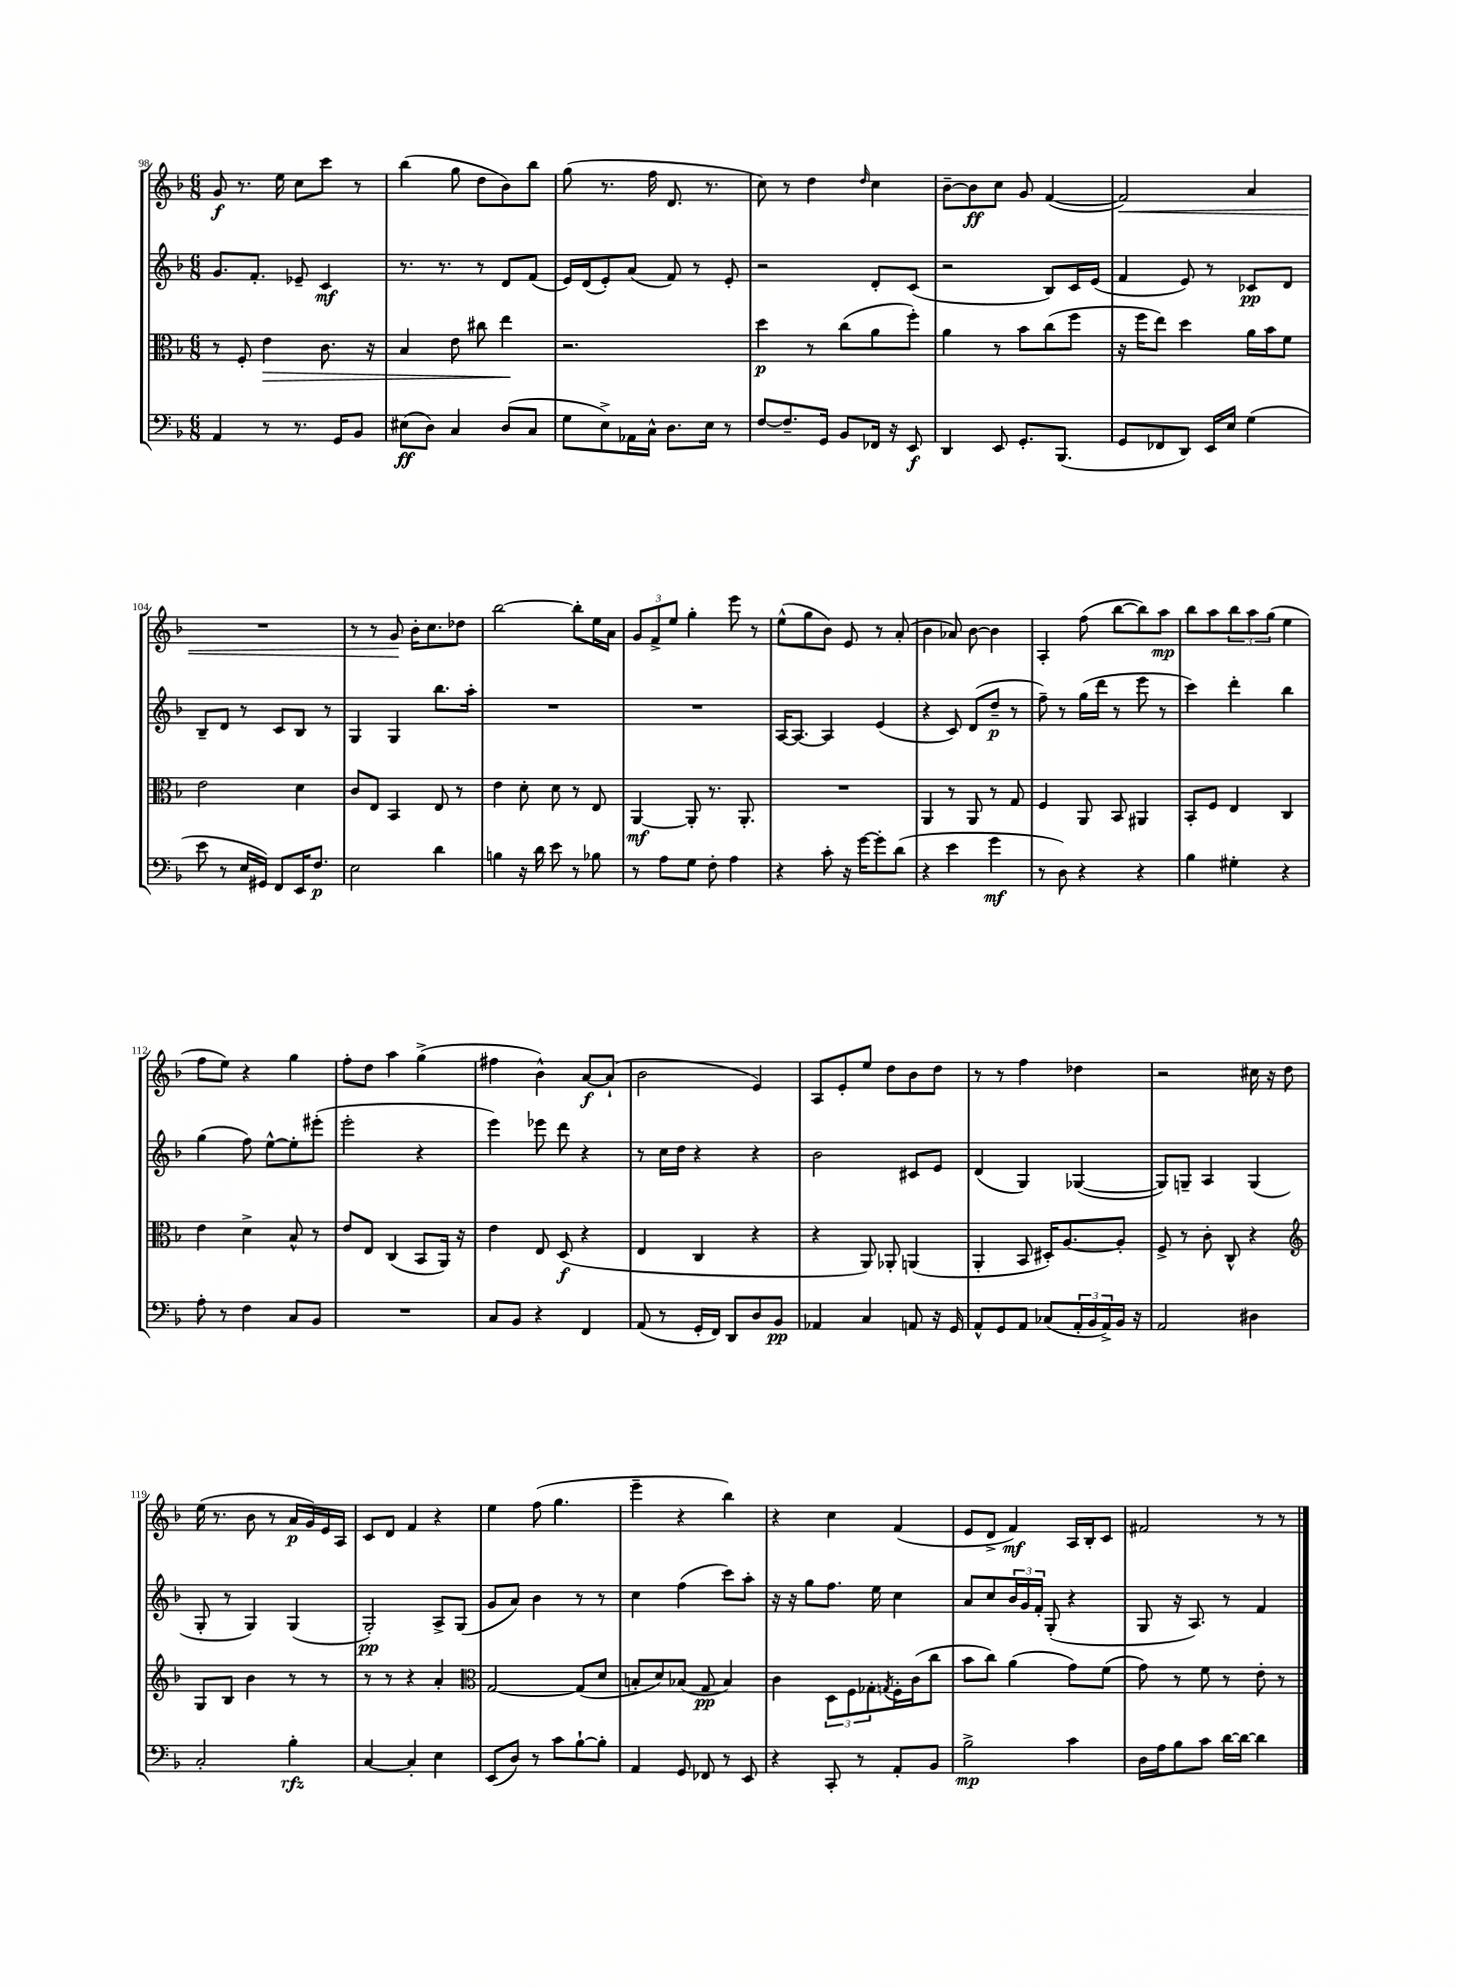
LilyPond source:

<<
\new StaffGroup <<
\new Staff = "s0" {
    \clef treble \key f \major \numericTimeSignature \time 6/8
    g'8\f r8. e''16 c''8 c'''8 r8 |
    bes''4( g''8 d''8 bes'8) bes''8 |
    g''8( r8. f''16 d'8. r8. |
    c''8) r8 d''4 \grace { d''16 } c''4 |
    bes'8~-- bes'8\ff c''8 g'8 f'4~( |
    f'2\<) a'4 |
    R2. |
    r8 r8 g'8\! bes'16-. c''8. des''8 |
    bes''2~ bes''8-. e''16 a'16 |
    \tuplet 3/2 { g'8 f'8-> e''8 } g''4-. e'''8 r8 |
    e''8-^( g''8 bes'8) e'8 r8 a'8-.( |
    bes'4 aes'8) bes'8~ bes'4 |
    a4-. f''8( bes''8~ bes''8) a''8\mp |
    bes''8 a''8 \tuplet 3/2 { bes''8 a''8 g''8( } e''4 |
    f''8 e''8) r4 g''4 |
    f''8-. d''8 a''4 g''4->( |
    fis''4 bes'4-^) a'8~\f a'8-!( |
    bes'2 e'4) |
    a8 e'8-. e''8 d''8 bes'8 d''8 |
    r8 r8 f''4 des''4 |
    r2 cis''16 r16 d''8 |
    e''16( r8. bes'8 r8 a'16\p g'16) e'16 a16 |
    c'8 d'8 f'4 r4 |
    e''4 f''8( g''4. |
    e'''4-- r4 bes''4) |
    r4 c''4 f'4( |
    e'8 d'8-> f'4\mf) a16 bes16-. c'8 |
    fis'2 r8 r8 \bar "|." |
}
\new Staff = "s1" {
    \clef treble \key f \major \numericTimeSignature \time 6/8
    g'8. f'8.-. ees'8-- c'4\mf |
    r8. r8. r8 d'8 f'8( |
    e'16) d'16( e'8-.) a'8( f'8) r8 e'8-. |
    r2 d'8-. c'8( |
    r2 bes8) c'16 e'16( |
    f'4 e'8) r8 ces'8\pp d'8 |
    bes8-- d'8 r8 c'8 bes8 r8 |
    g4 g4 bes''8. a''16-. |
    R2. |
    R2. |
    a16~ a8.~ a4 e'4( |
    r4 c'8) d'8( d''8--\p r8 |
    f''8--) r8 g''16( d'''16 r8 e'''8 r8 |
    c'''4) d'''4-. bes''4 |
    g''4( f''8) e''8~-^ e''8-. eis'''8-.( |
    e'''2-. r4 |
    e'''4) ees'''8 d'''8 r4 |
    r8 c''16 d''16 r4 r4 |
    bes'2 cis'8 e'8 |
    d'4( g4) ges4~( |
    ges8) g8-- a4 g4( |
    g8-. r8 g4) g4( |
    g2-.\pp) a8-> g8( |
    g'8 a'8) bes'4 r8 r8 |
    c''4 f''4( c'''8) a''8-. |
    r16 r16 g''8 f''8. e''16 c''4 |
    a'8 c''8 \tuplet 3/2 { bes'16 g'16 f'16-. } g8-.( r4 |
    g8 r16 a8.) r8 f'4 \bar "|." |
}
\new Staff = "s2" {
    \clef alto \key f \major \numericTimeSignature \time 6/8
    r8 f8-. e'4\> c'8. r16 |
    bes4 e'8 cis''8 e''4\! |
    r2. |
    d''4\p r8 c''8( a'8 f''8-.) |
    a'4 r8 bes'8 c''8( f''8 |
    r16 f''16 e''8) d''4 a'16 bes'16 f'8 |
    e'2 d'4 |
    c'8 e8 bes,4 e8 r8 |
    e'4 d'8-. d'8 r8 e8 |
    a,4~\mf a,8-. r8. a,8.-. |
    R2. |
    a,4 r8 a,8 r8 g8 |
    f4 a,8 bes,8 ais,4 |
    bes,8-. f8 e4 c4 |
    e'4 d'4-> bes8-^ r8 |
    e'8 e8 c4( bes,8 a,16) r16 |
    e'4 e8 d8\f( r4 |
    e4 c4 r4 |
    r4 a,8) aes,8-. a,4( |
    a,4-. bes,8 dis16-.) a8.~ a8-. |
    f8-> r8 c'8-. c8-^ r4 |
    \clef treble g8 bes8 bes'4 r8 r8 |
    r8 r8 r4 a'4-. |
    \clef alto g2~ g8( d'8 |
    b8-. d'8) bes8( g8\pp bes4) |
    c'4 \tuplet 3/2 { d8 f8 ges8-. } \acciaccatura { g8 } f16-. c'16( c''8 |
    bes'8 c''8) a'4( g'8) f'8( |
    g'8) r8 f'8 r8 e'8-. r8 \bar "|." |
}
\new Staff = "s3" {
    \clef bass \key f \major \numericTimeSignature \time 6/8
    a,4 r8 r8. g,16 bes,8 |
    eis8\ff( d8) c4 d8( c8 |
    g8 e8->) aes,16 c16-^ d8. e16 r8 |
    f8~ f8.-- g,16 bes,8 fes,16 r16 e,8\f |
    d,4 e,8 g,8.-. bes,,8.( |
    g,8 fes,8 d,8) e,16 e16 g4( |
    e'8 r8 e16 gis,16) f,8 e,16 f8.\p |
    e2 d'4 |
    b4 r16 d'16 e'8 r8 bes8 |
    r8 a8 g8 f8-. a4 |
    r4 c'8-. r16 g'16~ g'8-. d'8( |
    r4 e'4 g'4\mf |
    r8 d8) r4 r4 |
    bes4 gis4-. r4 |
    a8-. r8 f4 c8 bes,8 |
    R2. |
    c8 bes,8 r4 f,4 |
    a,8( r8 g,16-. f,16) d,8 d8 bes,8\pp |
    aes,4 c4 a,8 r16 g,16 |
    a,8-^ g,8 a,8 ces8( \tuplet 3/2 { a,16-. bes,16 a,16->) } bes,16 r16 |
    a,2 dis4 |
    c2-. bes4-.\rfz |
    c4~ c4-. e4 |
    e,8( d8) r8 c'8 bes8~-! bes8-. |
    a,4 g,8 fes,8 r8 e,8 |
    r4 c,8-. r8 a,8-. bes,8 |
    bes2->\mp c'4 |
    d16 a16 bes8 c'8 d'16~ d'16~ d'4 \bar "|." |
}
>>
>>
\layout { \context { \Score currentBarNumber = #98 } }
